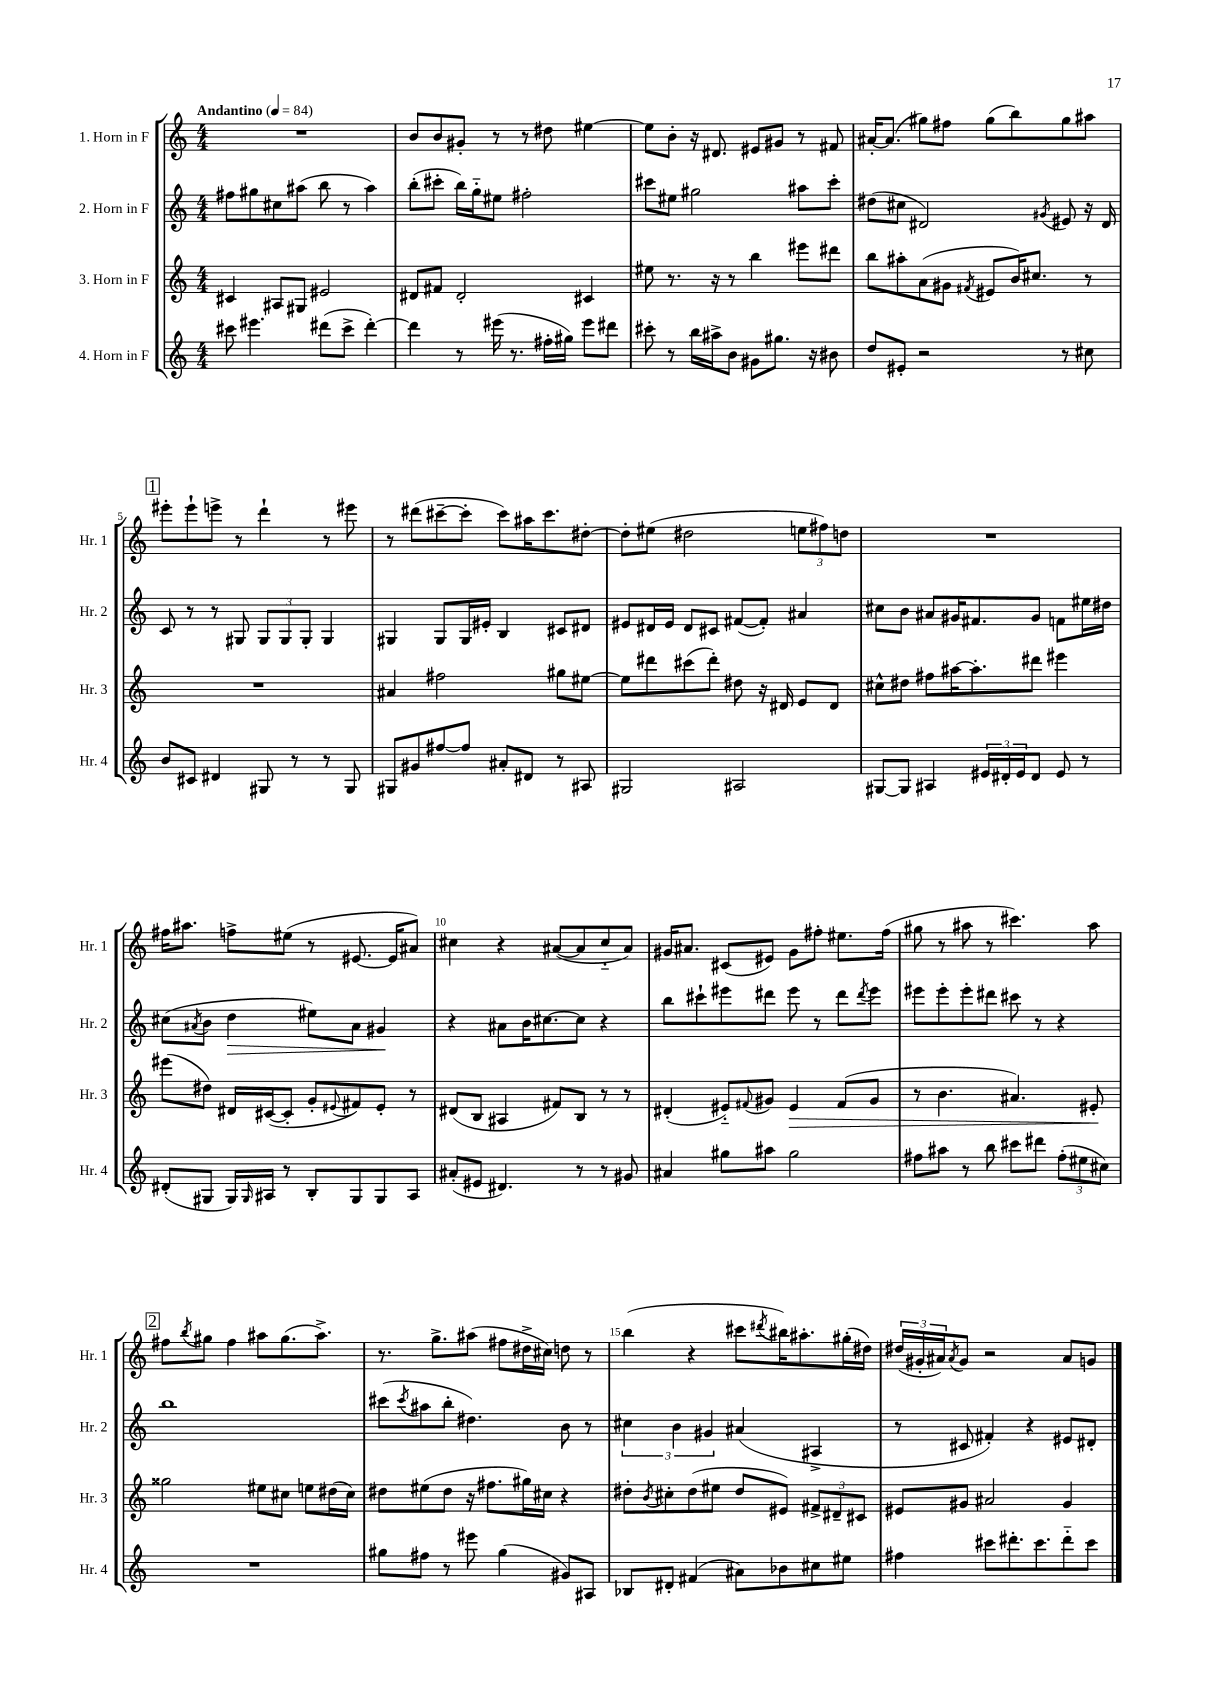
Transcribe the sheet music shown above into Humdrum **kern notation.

**kern	**kern	**kern	**kern
*staff4	*staff3	*staff2	*staff1
*clefG2	*clefG2	*clefG2	*clefG2
*k[]	*k[]	*k[]	*k[]
*M4/4	*M4/4	*M4/4	*M4/4
*MM84	*MM84	*MM84	*MM84
8ccc#	4c#	8ff#	1r
4.eee#	.	8gg#	.
.	8A#	8cc#	.
.	8G#	(8aa#	.
(8ddd#	2e#	8bb	.
8ccc#^	.	8r	.
[4ddd#')	.	4aa#)	.
=	=	=	=
4ddd#]	8d#	(8bb'	8b
.	8f#	8ccc#'	8b
8r	2d#'	16bb)	8g#'
.	.	16gg'~	.
(16eee#	.	8ee#	8r
8.r	.	.	.
.	.	2ff#'	8r
16ff#'	.	.	8dd#
16gg#)	.	.	.
8eee#	4c#	.	[4ee#
8ddd#	.	.	.
=	=	=	=
8ccc#'	8ee#	8ccc#	8ee#]
8r	8.r	8ee#	8b'
16bb	.	2gg#	16r
16aa#^	16r	.	8.d#
8b	8r	.	.
8g#	4bb	.	8e#
8.gg#	.	.	8g#
.	8eee#	8aa#	8r
16r	.	.	.
8b#	8ddd#	8ccc#'	8f#
=	=	=	=
8dd	8bb	(8dd#	[16a#'
.	.	.	(8.a#]
8e#'	8aa#'	8cc#	.
2r	(8a	2d#)	8gg#)
.	8g#	.	8ff#
.	8qf#	.	.
.	8e#	.	(8gg#
.	16b)	.	8bb)
.	8.cc#	.	.
.	.	8qg#	.
8r	.	8e#	8gg#
8cc#	8r	16r	8aa#
.	.	16d#	.
=	=	=	=
8b	1r	8c	8eee#'
8c#	.	8r	8eee#`
4d#	.	8r	8eee^
.	.	8G#	8r
8G#	.	12G#	4ddd`
.	.	12G#	.
8r	.	.	.
.	.	12G#'	.
8r	.	4G#	8r
8G#	.	.	8eee#
=	=	=	=
8G#	4a#	4G#	8r
8g#	.	.	(8ddd#
[8ff#	2ff#	8G#	[8ccc#~
8ff#]	.	16G#	8ccc#']
.	.	16e#'	.
8a#'	.	4B	8ccc#)
8d#	.	.	16aa#
.	.	.	8.ccc#
8r	8gg#	8c#	.
8A#	[8ee#	8d#	[8dd#'
=	=	=	=
2G#	8ee#]	8e#	8dd#']
.	8ddd#	16d#	(8ee#
.	.	16e#	.
.	(8ccc#	8d#	2dd#
.	8ddd#')	8c#	.
2A#	8dd#	([8f#	.
.	16r	8f#'])	.
.	16d#	.	.
.	8e	4a#	12ee
.	.	.	12ff#)
.	8d#	.	.
.	.	.	12dd
=	=	=	=
[8G#	8cc#^^	8cc#	1r
8G#]	8dd#	8b	.
4A#	8ff#	8a#	.
.	[16aa#	16g#	.
.	8.aa#']	8.f#	.
24e#	.	.	.
24d#'	.	.	.
24e#	.	.	.
8d#	8ddd#	8g#	.
8e#	4eee#	8f	.
8r	.	16ee#	.
.	.	16dd#	.
=	=	=	=
(8d#'	(8eee#	(8cc#	16ff#
.	.	.	8.aa#
.	.	8qa#	.
8G#	8dd#)	8b	.
16G#)	16d#	4dd	8ff^
16qqG#	.	.	.
16A#	([16c#	.	.
8r	8c#']	.	(8ee#
8B'	8g'	8ee#)	8r
.	8qqe#	.	.
8G#	8f#)	8a#	[8.e#
8G#	8e#'	4g#	.
.	.	.	16e#]
8A#	8r	.	8a#)
=	=	=	=
(8a#'	(8d#	4r	4cc#
8e#	8B	.	.
4.d#)	4A#	8a#	4r
.	.	16b	.
.	.	[8.cc#	.
.	8f#)	.	([8a#
8r	8B	8cc#]	8a#]
8r	8r	4r	8cc#'~
8g#	8r	.	8a#)
=	=	=	=
4a#	(4d#'	8bb	16g#
.	.	.	8.a#
.	.	8ccc#`	.
8gg#	8e#'~)	8eee#	(8c#
.	8qqf#	.	.
8aa#	8g#	8ddd#	8e#)
2gg#	4e#	8eee#	8g#
.	.	8r	8ff#'
.	(8f#	8ddd#	8.ee#
.	.	8qddd#	.
.	8g#	8eee#	.
.	.	.	(16ff#
=	=	=	=
8ff#	8r	8eee#	8gg#
8aa#	4.b	8eee#'	8r
8r	.	8eee#'	8aa#
8bb	.	8ddd#	8r
8ccc#	4.a#)	8ccc#	4.ccc#)
8ddd#	.	8r	.
(12ff#'	.	4r	.
12ee#	.	.	.
.	8e#'	.	8aa#
12cc#)	.	.	.
=	=	=	=
1r	2gg##	1bb	8ff#
.	.	.	8qbb
.	.	.	8gg#
.	.	.	4ff#
.	8ee#	.	8aa#
.	8cc#	.	(8.gg#
.	8ee	.	.
.	.	.	8.aa#^)
.	(16dd#	.	.
.	16cc#)	.	.
=	=	=	=
8gg#	8dd#	(8ccc#	8.r
.	.	8qccc#	.
8ff#	(8ee#	8aa#	.
.	.	.	8.gg^
8r	8dd#	8bb'	.
8eee#	16r	4.dd#)	(8aa#
.	8.ff#	.	.
(4gg#	.	.	8ff#
.	16gg#)	.	16dd#^
.	16cc#	.	16cc#)
8g#)	4r	8b	8dd
8A#	.	8r	8r
=	=	=	=
8B-	8dd#'	6cc#	(4bb
.	8qb	.	.
8d#'	8cc#'	.	.
.	.	6b	.
(4f#	(8dd#	.	4r
.	.	6g#	.
.	8ee#	.	.
8a#)	8dd#	(4a#	8ccc#
.	.	.	8qddd#
8b-	8e#)	.	16bb#)
.	.	.	8.aa#'
8cc#	12f#^	4A#^	.
.	12d#~	.	.
8ee#	.	.	(16gg#'
.	12c#	.	.
.	.	.	16dd#)
=	=	=	=
4ff#	8e#	8r	(24dd#
.	.	.	24g#'
.	.	.	24a#)
.	.	.	8qa#
.	8g#	8c#	8g#
8ccc#	2a#	4f#')	2r
8.ddd#'	.	.	.
.	.	4r	.
8.ccc#	.	.	.
8ddd#'~	4g#	8e#	8a#
8ccc#	.	8d#'	8g
==	==	==	==
*-	*-	*-	*-
